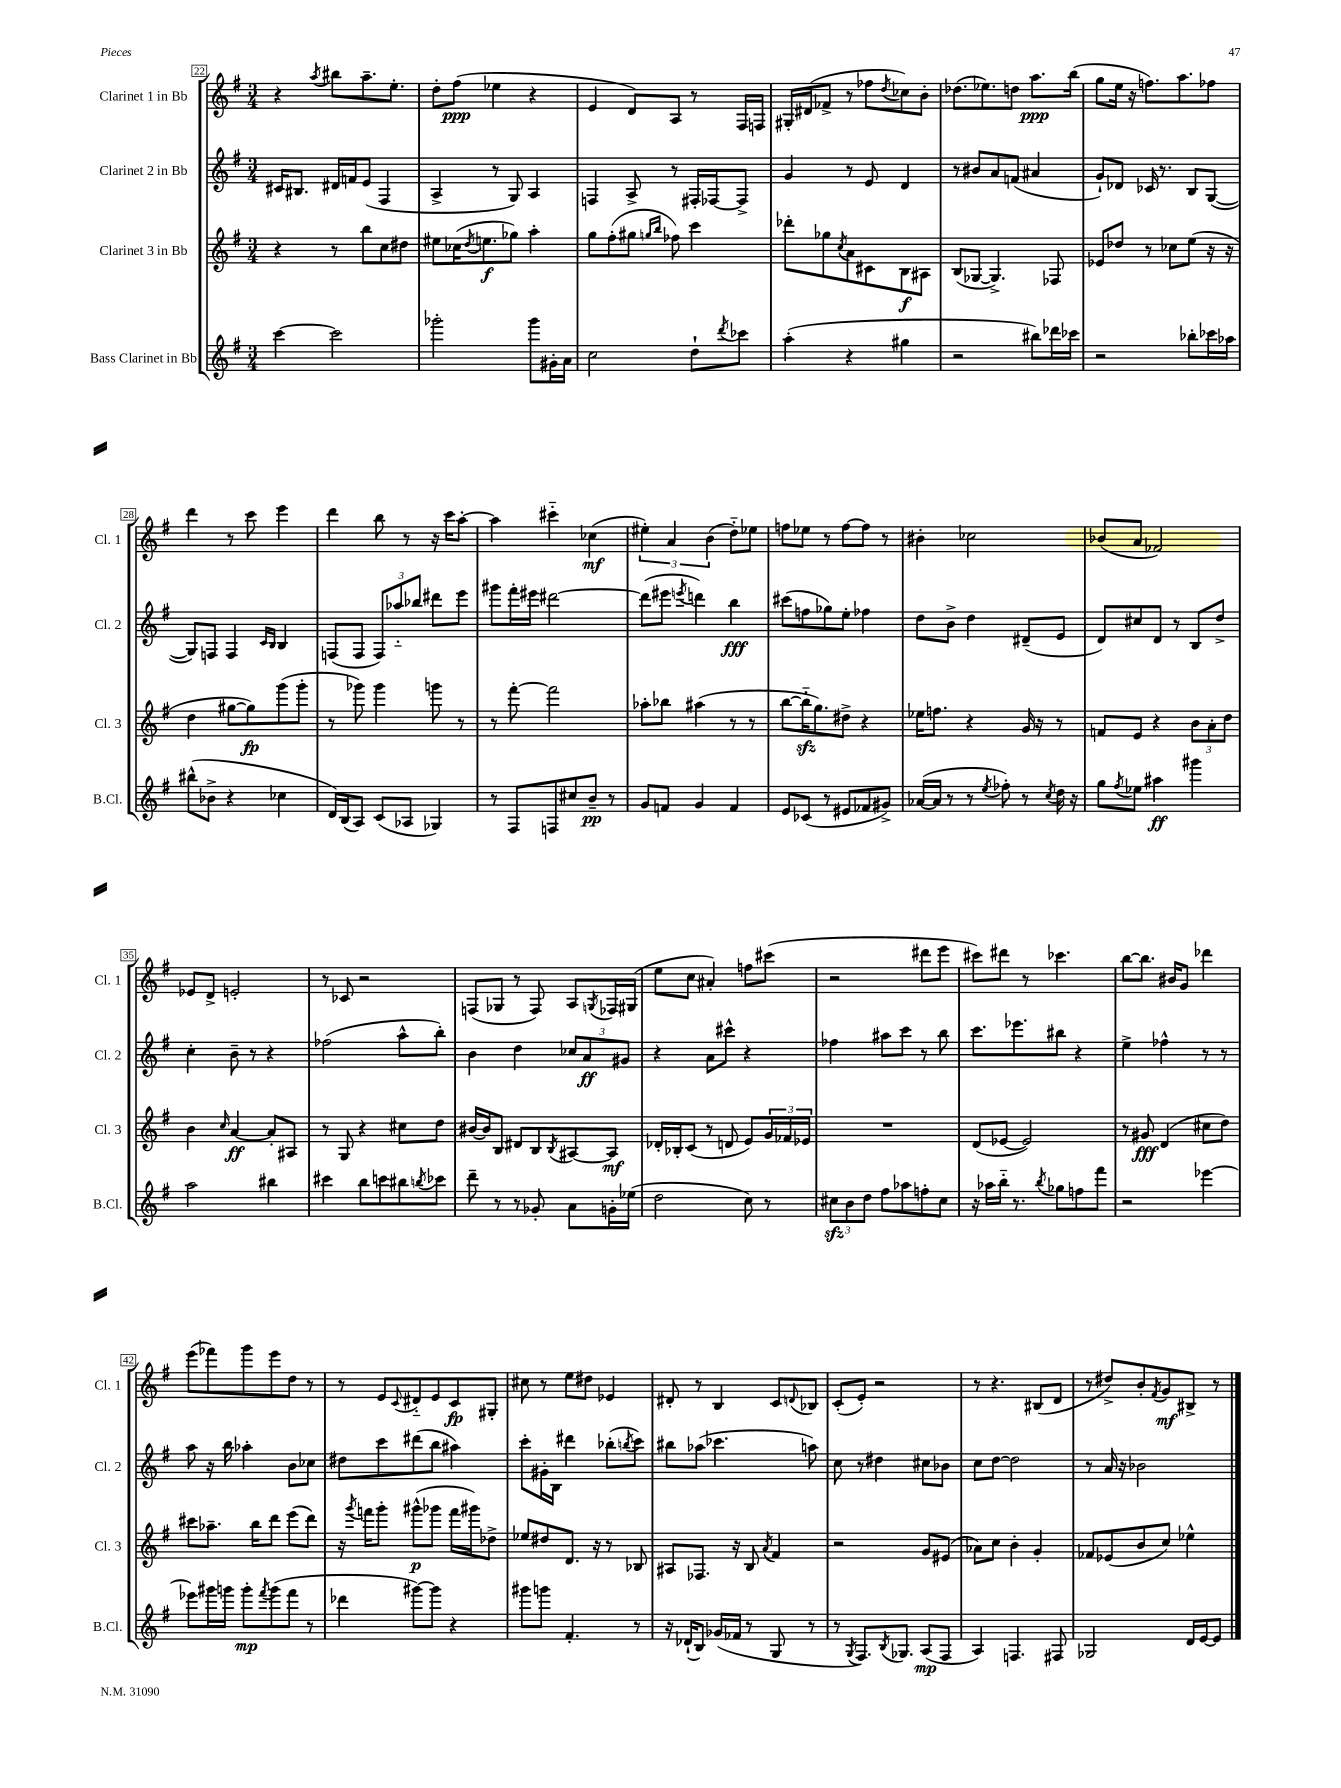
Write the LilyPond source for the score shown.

<<
\new StaffGroup <<
\new Staff = "s0" \with { instrumentName = "Clarinet 1 in Bb" shortInstrumentName = "Cl. 1" } {
    \clef treble \key g \major \numericTimeSignature \time 3/4
    r4 \acciaccatura { a''8 } bis''8 a''8.-- e''8.-. |
    d''8-. fis''8\ppp( ees''4 r4 |
    e'4 d'8) a8 r8 fis16 f16 |
    gis16-. dis'16( fes'8-> r8 fes''8 \acciaccatura { d''8 } ces''8) b'8-. |
    des''8.( ees''8.) d''8 a''8.\ppp b''16( |
    g''8 e''16 r16 f''8.) a''8. fes''8 |
    d'''4 r8 c'''8 e'''4 |
    d'''4 b''8 r8 r16 c'''16 a''8~-. |
    a''4 cis'''4-_ ces''4\mf( |
    \tuplet 3/2 { eis''4-.) a'4 b'4( } d''8-_) ees''8 |
    f''8 ees''8 r8 f''8~ f''8 r8 |
    bis'4-. ces''2 |
    bes'8( a'8 fes'2) |
    ees'8 d'8-> e'2-. |
    r8 ces'8 r2 |
    f8( ges8 r8 f8) a8 \acciaccatura { g8 } fes16 gis16( |
    e''8 c''8 ais'4-.) f''8 cis'''8( |
    r2 dis'''8 e'''8 |
    cis'''8) dis'''8 r8 ces'''4. |
    b''8~ b''8. bis'16 g'8 des'''4 |
    e'''8( fes'''8) g'''8 e'''8 d''8 r8 |
    r8 e'8 \appoggiatura { c'8 } dis'8-_ e'8 c'8\fp gis8-. |
    cis''8 r8 e''8 dis''8 ees'4 |
    dis'8-. r8 b4 c'8 \appoggiatura { d'8 } bes8 |
    c'8-.( e'8-.) r2 |
    r8 r4. bis8( d'8 |
    r8 dis''8->) b'8-. \acciaccatura { fis'8 } g'8\mf bis8-> r8 \bar "|." |
}
\new Staff = "s1" \with { instrumentName = "Clarinet 2 in Bb" shortInstrumentName = "Cl. 2" } {
    \clef treble \key g \major \numericTimeSignature \time 3/4
    cis'16 bis8. dis'16 f'16 e'8( fis4 |
    a4-> r8 g8) a4 |
    f4 a8-> r8 fis16-. fes16~ fes8-> |
    g'4 r8 e'8 d'4 |
    r8 bis'8 a'8 f'8( ais'4 |
    g'8-!) des'8 ces'16 r8. b8 g8~( |
    g8) f8 f4 \grace { c'16 b16 } b4 |
    f8( f8 \tuplet 3/2 { f8) aes''8-_ bes''8 } dis'''8 e'''8 |
    gis'''8 fis'''16-. eis'''16 dis'''2~ |
    dis'''8( eis'''8 \acciaccatura { e'''8 } d'''4) b''4\fff |
    cis'''8( f''8 ges''8) e''8-. fes''4 |
    d''8 b'8-> d''4 dis'8--( e'8 |
    d'8) cis''8 d'8 r8 b8 d''8-> |
    c''4-. b'8-- r8 r4 |
    fes''2( a''8-^ b''8-.) |
    b'4 d''4 \tuplet 3/2 { ces''8 a'8\ff gis'8 } |
    r4 a'8 cis'''8-^ r4 |
    fes''4 ais''8 c'''8 r8 b''8 |
    c'''8. ees'''8. bis''8 r4 |
    e''4-> fes''4-^ r8 r8 |
    a''8 r16 b''16 aes''4-. b'8 ces''8 |
    dis''8 c'''8 dis'''8( b''8 ais''4) |
    c'''8-. gis'16-. b16 dis'''4 bes''8-.( \acciaccatura { b''8 } c'''8) |
    bis''8 aes''8( ces'''4. a''8) |
    c''8 r8 dis''4 cis''8 bes'8 |
    c''8 d''8~ d''2 |
    r8 a'16 r16 bes'2 \bar "|." |
}
\new Staff = "s2" \with { instrumentName = "Clarinet 3 in Bb" shortInstrumentName = "Cl. 3" } {
    \clef treble \key g \major \numericTimeSignature \time 3/4
    r4 r8 b''8 c''8 dis''8 |
    eis''8 ces''16( \acciaccatura { d''8 } e''8.\f ges''8) a''4-. |
    g''8 fis''8-.( gis''8 \grace { g''16 b''16 } fes''8) c'''4 |
    des'''8-. ges''8 \acciaccatura { c''8 } a'8 cis'8 b8\f ais8 |
    b8( ges8~ ges4.->) fes8 |
    ees'8 des''8 r8 ces''8 e''8( r16 r16 |
    d''4 gis''8~ gis''8\fp) g'''8( g'''8-. |
    r8 ges'''8) ges'''4 g'''8 r8 |
    r8 fis'''8~-. fis'''2 |
    aes''8-. bes''8 ais''4( r8 r8 |
    b''8~ b''16-_\sfz g''8.) dis''8-> r4 |
    ees''16 f''8. r4 g'16 r16 r8 |
    f'8 e'8 r4 \tuplet 3/2 { b'8 a'8-. d''8 } |
    b'4 \grace { c''16 } a'4~\ff a'8-. ais8 |
    r8 g8 r4 cis''8 d''8 |
    bis'16~ bis'16 b8 dis'8 b8 \acciaccatura { b8 } ais8~ ais8\mf |
    des'16-. bes16-. c'8( r8 d'8 e'8) \tuplet 3/2 { g'16 fes'16 ees'16 } |
    R2. |
    d'8( ees'8~ ees'2) |
    r8 gis'8\fff d'4( cis''8 d''8) |
    cis'''8 aes''8.-- b''16 d'''8 e'''8( d'''8) |
    r16 \acciaccatura { g'''8 } f'''16 g'''8-. gis'''8-^\p( ges'''8 f'''16 gis'''16) des''8-> |
    ees''8 dis''8 d'8. r16 r8 bes8 |
    ais8 fes8. r16 b8 \acciaccatura { a'8 } fis'4 |
    r2 g'8 eis'8( |
    aes'8) c''8 b'4-. g'4-. |
    fes'8 ees'8( b'8 c''8) ees''4-^ \bar "|." |
}
\new Staff = "s3" \with { instrumentName = "Bass Clarinet in Bb" shortInstrumentName = "B.Cl." } {
    \clef treble \key g \major \numericTimeSignature \time 3/4
    c'''4~ c'''2 |
    ges'''2-. ges'''8 gis'16-. a'16 |
    c''2 d''8-! \acciaccatura { d'''8 } ces'''8 |
    a''4-.( r4 gis''4 |
    r2 bis''8) des'''16 ces'''16 |
    r2 bes''8-. ces'''16 aes''16 |
    bis''8-^( bes'8-> r4 ces''4 |
    d'16) b16( a8) c'8( aes8 ges4) |
    r8 fis8 f8 cis''8 b'8--\pp r8 |
    g'8 f'8 g'4 f'4 |
    e'8 ces'8( r8 eis'8 fes'8 gis'8->) |
    aes'16~( aes'16 r8 r8 \acciaccatura { e''8 } fes''8-.) r8 \acciaccatura { c''8 } d''16 r16 |
    g''8 \acciaccatura { fis''8 } ees''8 ais''4\ff gis'''4 |
    a''2 bis''4 |
    cis'''4 b''8 c'''8 bis''8 \acciaccatura { b''8 } ces'''8 |
    d'''8-- r8 r8 ges'8-. a'8 g'16-. ees''16( |
    d''2 c''8) r8 |
    \tuplet 3/2 { cis''8\sfz b'8 d''8 } fis''8 aes''8 f''8-. cis''8 |
    r16 aes''16 b''16-_ r8. \acciaccatura { b''8 } ges''8 f''8 fis'''8 |
    r2 ees'''4~ |
    ees'''8 gis'''16 g'''16 g'''8-.\mp \acciaccatura { fis'''8 } g'''8( fis'''8 r8 |
    des'''4 gis'''8~) gis'''8 r4 |
    gis'''8 g'''8 fis'4.-. r8 |
    r16 des'16-!( b8) ges'16( fes'16 r8 g8 r8 |
    r8 \acciaccatura { g8 } fis8.) \acciaccatura { b8 } ges8. a8\mp( fis8 |
    a4) f4. fis8 |
    ges2 d'16 e'16~ e'8 \bar "|." |
}
>>
>>
\layout { \context { \Score currentBarNumber = #22 \override BarNumber.stencil = #(make-stencil-boxer 0.1 0.3 ly:text-interface::print) } }
